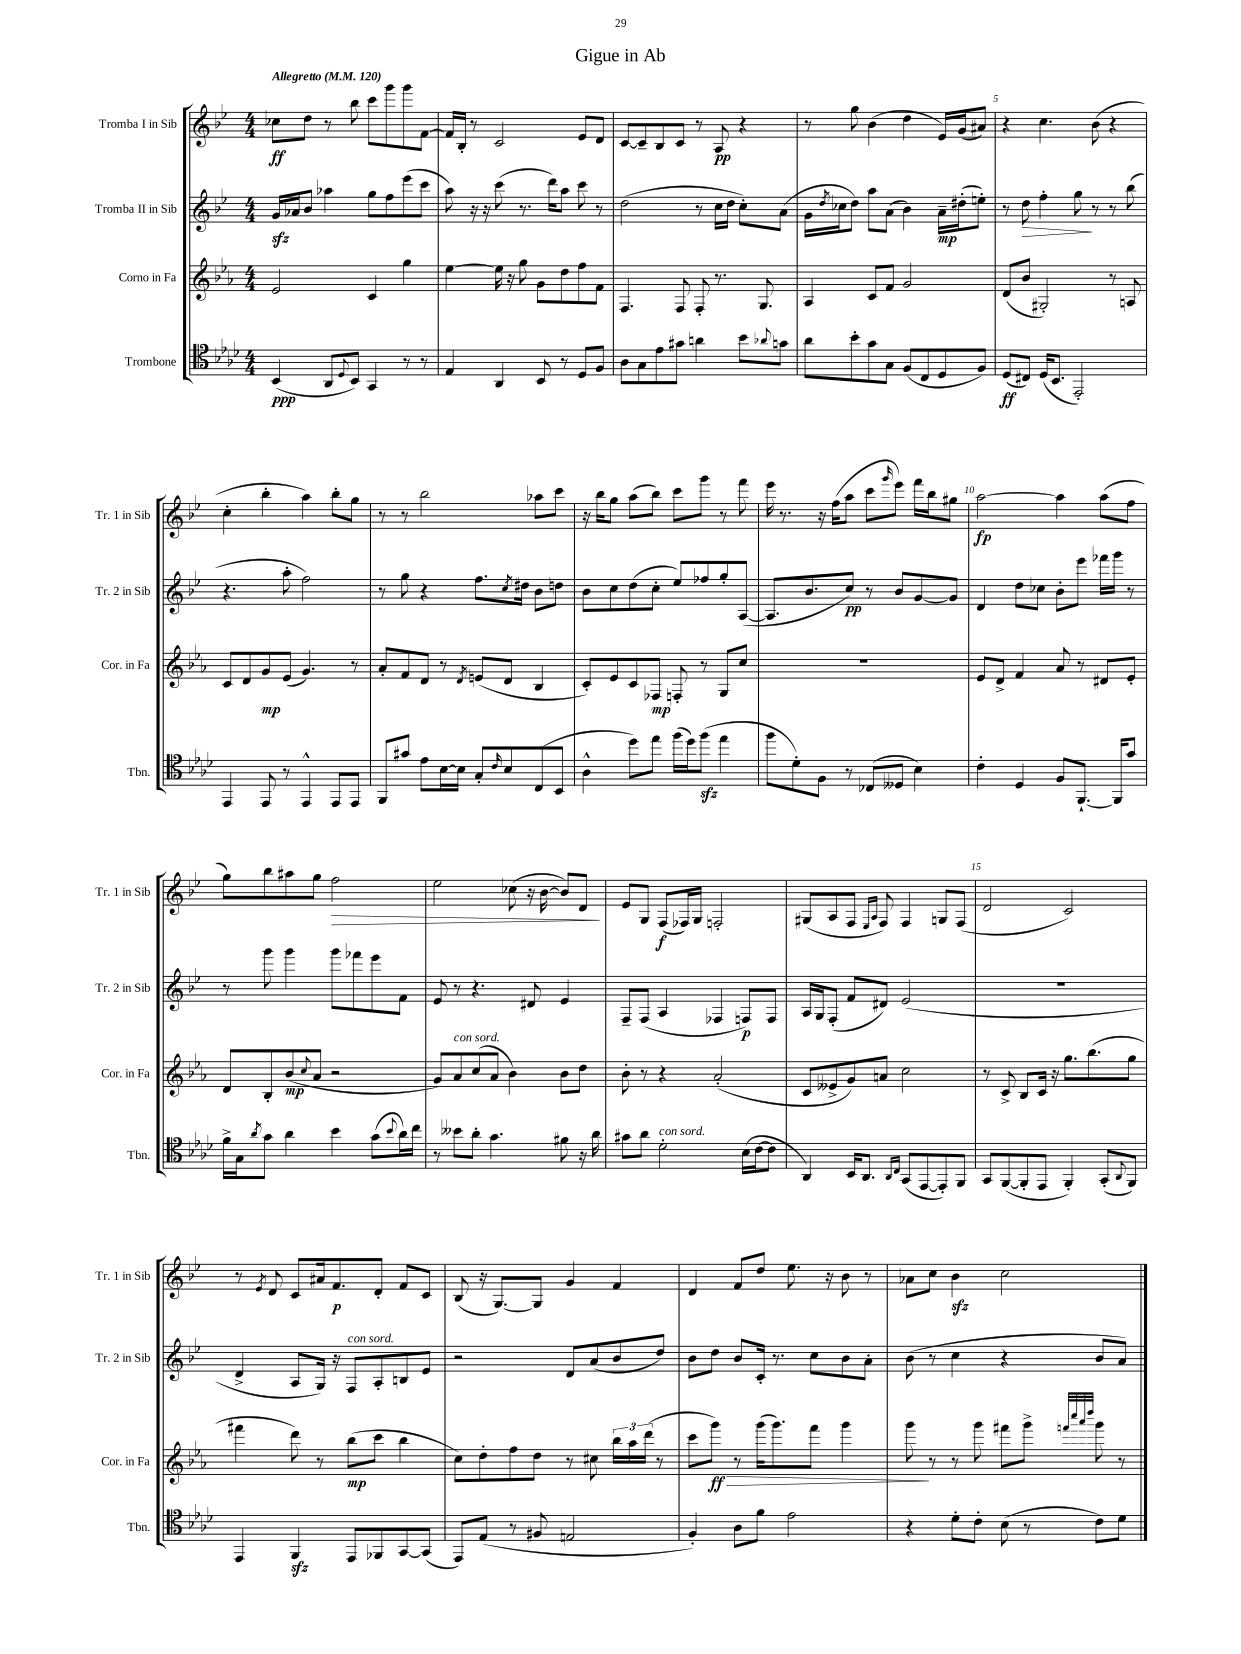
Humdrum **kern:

**kern	**kern	**kern	**kern
*staff4	*staff3	*staff2	*staff1
*clefC4	*clefG2	*clefG2	*clefG2
*k[b-e-a-d-]	*k[b-e-a-]	*k[b-e-]	*k[b-e-]
*M4/4	*M4/4	*M4/4	*M4/4
*MM120	*MM120	*MM120	*MM120
(4BB-	2e-	16g	8cc-
.	.	16a-	.
.	.	8b-	8dd
8AA-	.	4aa-	8r
8qqD-	.	.	.
8BB-)	.	.	8bb-
4GG	4c	8gg	8ccc
.	.	8ff	8ggg
8r	4gg	(8eee-	8ggg
8r	.	8ccc	[8f
=	=	=	=
4E-	[4ee-	8aa)	16f]
.	.	.	16B-'
.	.	16r	8r
.	.	16r	.
4AA-	16ee-]	(8ccc	2c
.	16r	.	.
.	8gg	8.r	.
8BB-	8g	.	.
.	.	16ddd)	.
8r	8dd	8aa	.
8D-	8ff	8ccc	8e-
8F	8f	8r	8d
=	=	=	=
8A-	4.F	(2dd	[8c
8G	.	.	8c~]
8e-	.	.	8B-
8g#	8F	.	8c
4a	8F'	8r	8r
.	8.r	16cc	8A
.	.	16dd	.
8b-	.	8cc')	4r
.	8.G	.	.
8qqa-	.	.	.
8g	.	(8a	.
=	=	=	=
8a-	4A-	16g	8r
.	.	8qdd	.
.	.	16cc-	.
8b-'	.	8dd)	8gg
8g	8c	8aa	(4b-
8G	8f	(8a	.
(8F	2g	4b-)	4dd
8C	.	.	.
8D-	.	16a~	16e-)
.	.	(16dd#'	(16g
8F)	.	8ee')	8a#)
=	=	=	=
(8D-	(8d	8r	4r
8C#)	8b-	8dd	.
(16D-	2G#')	4ff'	4.cc
8.BB-	.	.	.
2EE-')	.	8gg	.
.	.	8r	(8b-
.	8r	8r	4r
.	8A	(8bb-	.
=	=	=	=
4EE-	8c	4.r	4cc'
.	8d	.	.
8EE-	8g	.	4bb-'
8r	(8e-	8aa'	.
4EE-^^	4.g)	2ff)	4aa)
8EE-	.	.	8bb-'
8EE-	8r	.	8gg
=	=	=	=
8FF	8a-'	8r	8r
8g#	8f	8gg	8r
8e-	8d	4r	2bb-
[16B-	8r	.	.
16B-]	.	.	.
.	8qd	.	.
8G'	(8e	8.ff	.
16qqc	.	.	.
8B-	8d	.	.
.	.	8qcc	.
.	.	16dd#	.
(8C	4B-	8b-	8aa-
8BB-	.	8dd	8ccc
=	=	=	=
4A-^^	8c')	8b-	16r
.	.	.	16bb-
.	8e-	8cc	8gg
8dd-)	8c	(8dd	(8aa
8ee-	8F-	8cc'	8bb-)
(16ff	8F'	8ee-)	8ccc
16dd-)	.	.	.
(8ff	8r	8ff-	8ggg
4ee-	8G	8gg'	8r
.	8cc	([8A	8fff
=	=	=	=
8ff	1r	8.A]	16eee-
.	.	.	8.r
8d-')	.	.	.
.	.	8.b-	.
8F	.	.	16r
.	.	.	(16ff
8r	.	8cc)	8aa
(8C-	.	8r	8ccc
.	.	.	16qqggg
8D--	.	8b-	8eee-)
4B-)	.	[8g	16fff
.	.	.	16bb-
.	.	8g]	8gg#
=	=	=	=
4c'	8e-	4d	[2aa
.	8d^	.	.
4D-	4f	8dd	.
.	.	8cc-	.
8F	8a-	8b-'	4aa]
[8.FF`	8r	8eee-	.
.	8d#	16fff-	(8aa
16FF]	.	16ggg	.
8g	8e-'	8r	8ff
=	=	=	=
16f^	8d	8r	8gg)
16G	.	.	.
8qa-	.	.	.
8g	8B-'	8ggg	8bb-
4a-	(8b-	4ggg	8aa#
.	8qqcc	.	.
.	8a-	.	8gg
4b-	2r	8ggg	2ff
.	.	8fff-	.
(8g	.	8eee-	.
8qqb-	.	.	.
16a-)	.	8f	.
16cc	.	.	.
=	=	=	=
8r	8g)	8e-	2ee-
8b--	8a-	8r	.
8a-'	(8cc	4.r	.
4.g	8a-	.	.
.	4b-)	.	(8cc-
.	.	8d#	16r
.	.	.	[16b-
8f#	8b-	4e-	8b-])
16r	8dd	.	8d
16a-	.	.	.
=	=	=	=
8g#	8b-'	8F~	8e-
8a-	8r	(8F	8G
2d-'	4r	4A	(8F
.	.	.	16F-)
.	.	.	16G
.	(2a-'	4F-	2F'
(16B-	.	8F)	.
[16c	.	.	.
8c]	.	8F	.
=	=	=	=
4AA-)	8c	16A	(8G#
.	.	16G	.
.	8e--^	(8F'	8A
16BB-	8g)	8f	8F
8.AA-	.	.	.
.	.	.	16qqE-
.	.	.	16qqA
.	8a	8d#)	8F)
16qqAA-	.	.	.
16qqC	.	.	.
(8GG	2cc	(2e-	4F
[8EE-	.	.	.
8EE-'])	.	.	8G
8FF	.	.	(8F
=	=	=	=
8GG	8r	1r	2d
([8FF	8c^	.	.
8FF']	8B-	.	.
8EE-	16c	.	.
.	16r	.	.
4FF')	8.gg	.	2c)
.	(8.bb-	.	.
(8GG'	.	.	.
8qqAA-	.	.	.
8FF)	8gg	.	.
=	=	=	=
4EE-	4fff#	4d^	8r
.	.	.	8qe-
.	.	.	8d
4FF	8ddd)	8A	8c
.	8r	16G)	16a#
.	.	16r	8.f
8EE-	(8bb-	8F	.
8FF-	8ccc	8A'	8d'
[8GG	4bb-	8B	8f
(8GG]	.	8e-	8c
=	=	=	=
8EE-)	8cc)	2r	(8B-
(8E-	8dd'	.	16r
.	.	.	[8.G)
8r	8ff	.	.
8F#	8dd	.	8G]
2E	8r	8d	4g
.	8cc#	(8a	.
.	24bb-	8b-	4f
.	24aa-	.	.
.	(24ddd	.	.
.	8r	8dd)	.
=	=	=	=
4F')	8ccc	8b-	4d
.	8ggg)	8dd	.
8A-	8r	8b-	8f
8f	(16ggg	16c'	8dd
.	8.ggg)	8.r	.
2e-	.	.	8.ee-
.	8fff	8cc	.
.	.	.	16r
.	4ggg	8b-	8b-
.	.	8a'	8r
=	=	=	=
4r	8ggg	(8b-	8a-
.	8r	8r	8cc
8d-'	8r	4cc	4b-
8c'	8ggg	.	.
(8B-	8fff#	4r	2cc
8r	8ggg^	.	.
.	32qqfff	.	.
.	32qqcccc	.	.
.	32qqaaa-	.	.
.	32qqdddd	.	.
8c)	8ggg	8b-	.
8d-	8r	8a)	.
==	==	==	==
*-	*-	*-	*-
